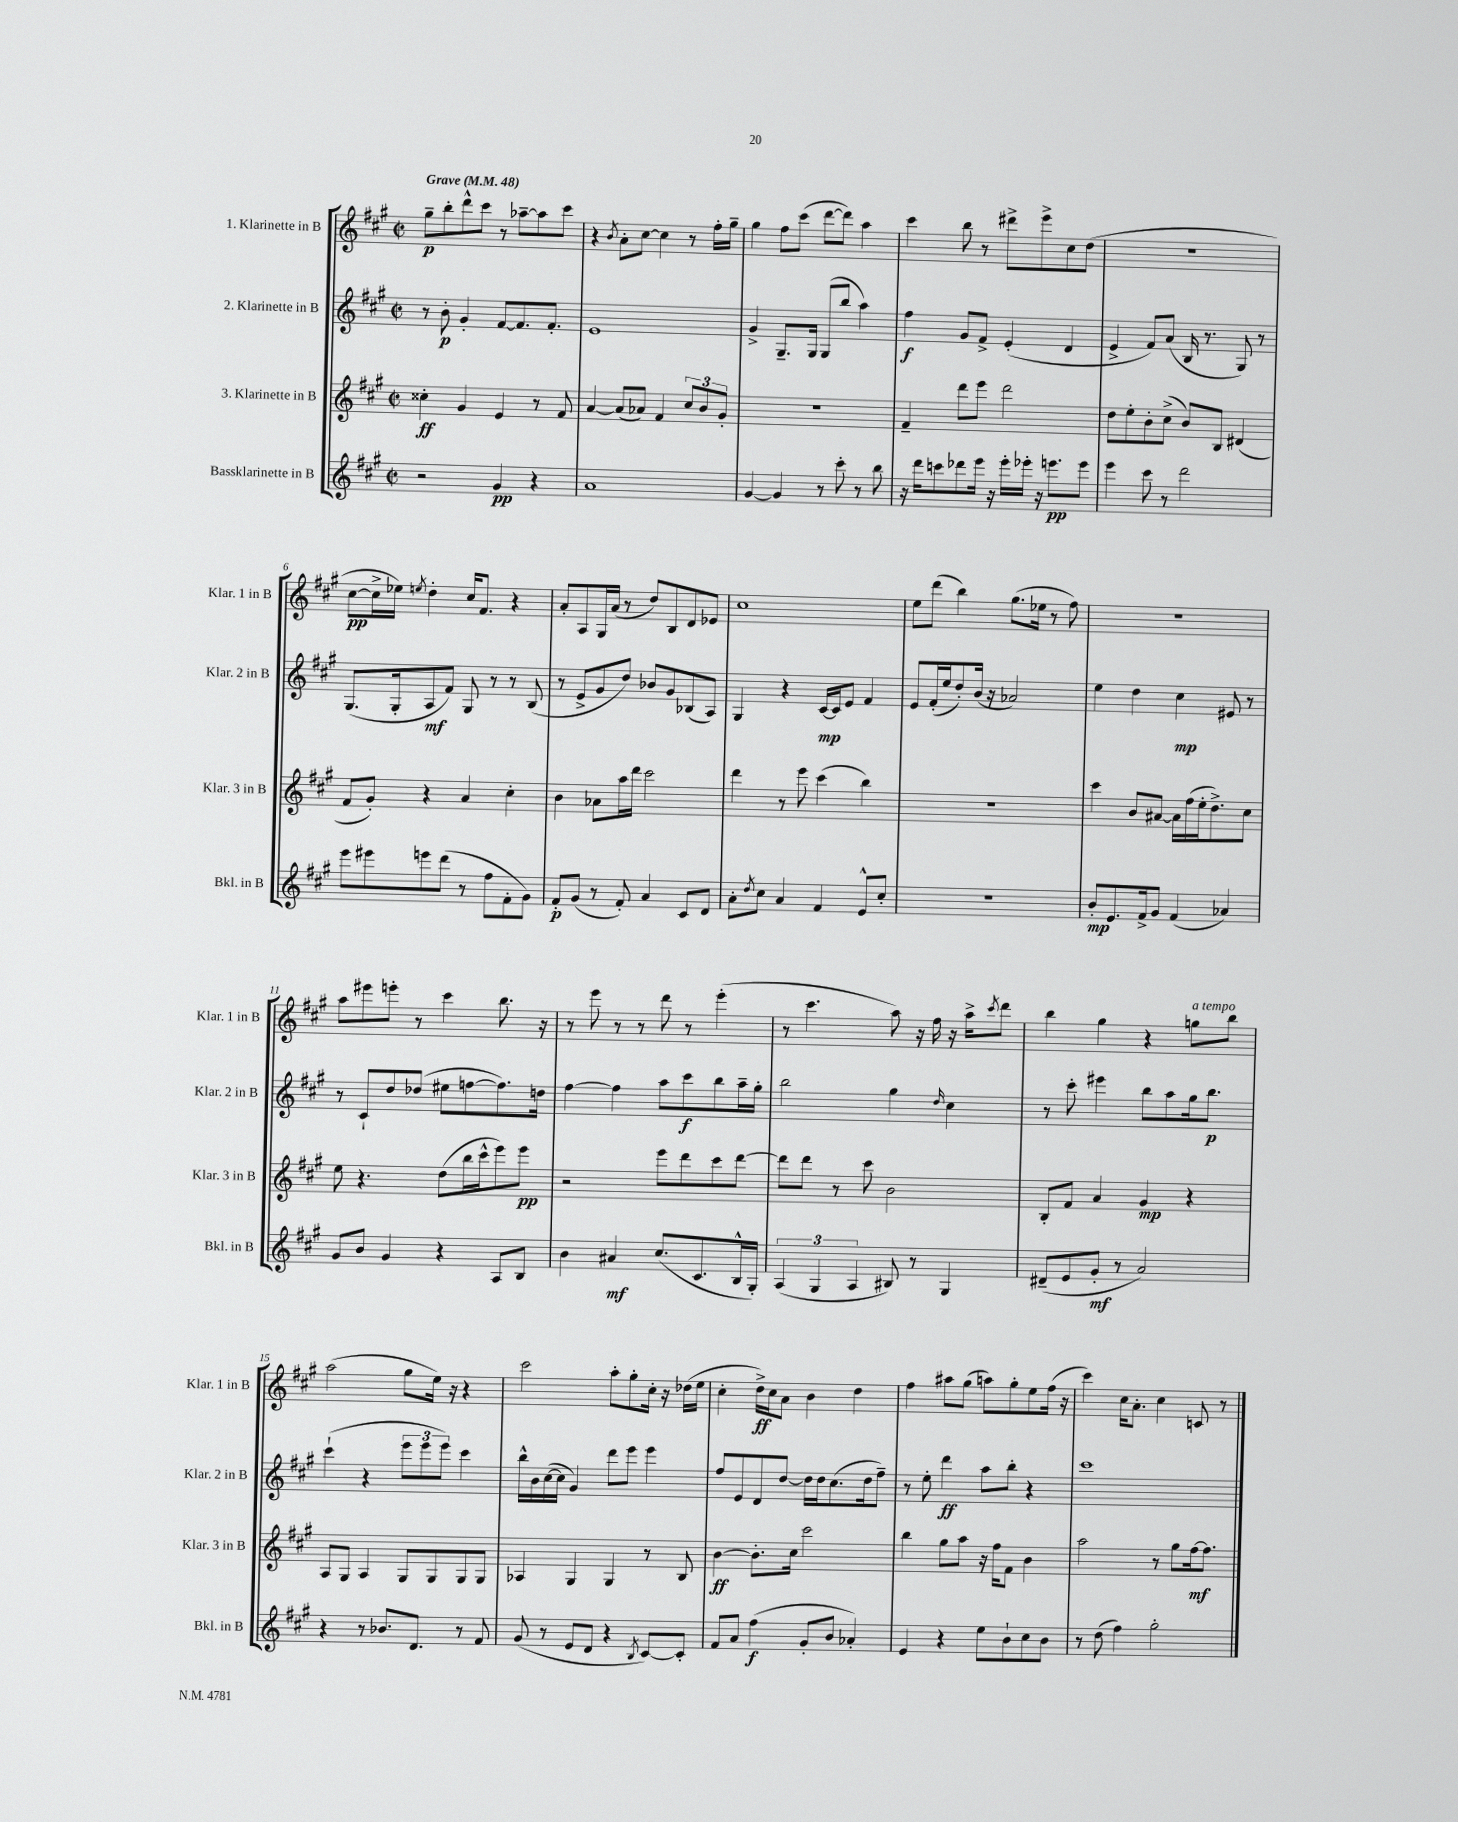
<<
\new StaffGroup <<
\new Staff = "s0" \with { instrumentName = "1. Klarinette in B" shortInstrumentName = "Klar. 1 in B" } {
    \clef treble \key a \major \defaultTimeSignature \time 2/2 \tempo "Grave" 4 = 48
    gis''8--\p b''8-. d'''8-^ cis'''8 r8 aes''8~-- aes''8 cis'''8 |
    r4 \acciaccatura { b'8 } a'8-. cis''8~ cis''4 r8 fis''16-. gis''16-- |
    gis''4 fis''8 cis'''8( d'''8~ d'''8) a''4 |
    cis'''4 b''8 r8 dis'''8-> e'''8-> cis''8 d''8( |
    r1 |
    cis''8~\pp cis''16-> ees''16) \acciaccatura { e''8 } d''4-. cis''16 fis'8. r4 |
    a'8-. a8 gis16 a'16( r8 d''8) b8 d'8 ees'8 |
    cis''1 |
    e''8 d'''8( b''4) gis''8.( ees''16 r8 fis''8) |
    R1 |
    a''8 eis'''8 e'''8-. r8 cis'''4 b''8. r16 |
    r8 e'''8 r8 r8 d'''8 r8 e'''4-.( |
    r8 cis'''4. a''8) r16 fis''16 r16 a''16-> \acciaccatura { cis'''8 } d'''8 |
    b''4 gis''4 r4 g''8^\markup { \italic "a tempo" } b''8 |
    a''2( gis''8 e''16) r16 r4 |
    cis'''2 a''8-. gis''8-. cis''16-. r16 des''16( e''16 |
    cis''4-. d''16->\ff) cis''16 a'8 b'4 d''4 |
    fis''4 ais''8 gis''8( a''8) gis''8-. e''8 fis''16( r16 |
    cis'''4) cis''16 a'8.-. cis''4 c'8 r8 \bar "|." |
}
\new Staff = "s1" \with { instrumentName = "2. Klarinette in B" shortInstrumentName = "Klar. 2 in B" } {
    \clef treble \key a \major \defaultTimeSignature \time 2/2
    r8 b'8-.\p gis'4-. fis'8~ fis'8. fis'8.-. |
    e'1 |
    gis'4-> gis8.-- gis16 gis8( b''8 a''4) |
    fis''4\f gis'8 fis'8-> e'4-.( d'4 |
    e'4-> fis'8) a'8( b16 r8. gis8) r8 |
    gis8.( gis16-. a8\mf fis'8) gis8 r8 r8 b8( |
    r8 e'8-> gis'8 d''8) bes'8 gis'8 bes8( a8) |
    gis4 r4 cis'16~\mp cis'16 e'8 fis'4 |
    e'8 fis'16-.( e''16 d''8-.) b'16( r16 aes'2) |
    e''4 d''4 cis''4\mp eis'8 r8 |
    r8 cis'8-! d''8 des''8( eis''8 f''8~ f''8.) d''16 |
    fis''4~ fis''4 a''8 cis'''8\f b''8 a''16-- gis''16-. |
    b''2 gis''4 \grace { d''16 } cis''4 |
    r8 cis'''8-. eis'''4 b''8 a''8 gis''16 b''8.\p |
    cis'''4-!( r4 \tuplet 3/2 { e'''8 e'''8 e'''8) } cis'''4 |
    b''16-^ b'16 cis''16~( cis''16 gis'4) d'''8 e'''8 e'''4 |
    fis''8 e'8 d'8 d''8~ d''16 d''16 cis''8.( d''16 fis''8--) |
    r8 e''8-. d'''4\ff a''8 b''8-. r4 |
    cis'''1 \bar "|." |
}
\new Staff = "s2" \with { instrumentName = "3. Klarinette in B" shortInstrumentName = "Klar. 3 in B" } {
    \clef treble \key a \major \defaultTimeSignature \time 2/2
    cisis''4-.\ff gis'4 e'4 r8 fis'8 |
    a'4~ a'8( aes'8) fis'4 \tuplet 3/2 { cis''8 b'8 gis'8-. } |
    R1 |
    fis'4-- d'''8 e'''8 d'''2 |
    d''8 e''8-. b'8-. cis''8->( b'8) b8 dis'4( |
    fis'8 gis'8-.) r4 a'4 cis''4-. |
    b'4 aes'8 a''16 d'''16 cis'''2 |
    d'''4 r8 e'''8 cis'''4( b''4) |
    R1 |
    cis'''4 b'8 ais'8~ ais'16 fis''16( e''16-. d''8.->) cis''8 |
    e''8 r4. d''8( b''16 cis'''16-^ e'''8) e'''8\pp |
    r2 e'''8 d'''8 cis'''8 d'''8~ |
    d'''8 d'''8 r8 cis'''8 b'2 |
    b8-. fis'8 a'4 gis'4\mp r4 |
    a8 gis8 a4 gis8 gis8 gis8 gis8 |
    aes4 gis4 gis4 r8 b8 |
    b'4~\ff b'8.-. cis''16 cis'''2 |
    b''4 gis''8 a''8 r16 fis''16 fis'8 b'4 |
    a''2 r8 gis''8 fis''16~\mf fis''8. \bar "|." |
}
\new Staff = "s3" \with { instrumentName = "Bassklarinette in B" shortInstrumentName = "Bkl. in B" } {
    \clef treble \key a \major \defaultTimeSignature \time 2/2
    r2 gis'4\pp r4 |
    a'1 |
    gis'4~ gis'4 r8 cis'''8-. r8 b''8 |
    r16 d'''16 c'''8 des'''8 e'''16 r16 e'''16-. ees'''16-. r16 e'''8.\pp e'''8 |
    e'''4 cis'''8 r8 d'''2 |
    e'''8 eis'''8 e'''8 d'''8( r8 fis''8 fis'8-. gis'8) |
    fis'8-.\p gis'8( r8 fis'8-.) a'4 cis'8 d'8 |
    a'8-. \acciaccatura { d''8 } cis''8 a'4 fis'4 e'8-^ cis''8-. |
    r1 |
    b'8-.\mp e'8. fis'16-> gis'8 fis'4( aes'4) |
    gis'8 b'8 gis'4 r4 a8 b8 |
    b'4 ais'4\mf cis''8.( cis'8. b16-^ gis16-.) |
    \tuplet 3/2 { a4( gis4 a4 } bis8) r8 gis4 |
    dis'8--( e'8 gis'8-.\mf r8 a'2) |
    r4 r8 bes'8. d'8. r8 fis'8 |
    gis'8( r8 e'8 d'8 r4 \acciaccatura { b8 } cis'8~) cis'8-. |
    fis'8 a'8 fis''4\f( gis'8-. b'8 aes'4-.) |
    e'4 r4 e''8 b'8-! cis''8 b'8 |
    r8 d''8( fis''4) gis''2-. \bar "|." |
}
>>
>>
